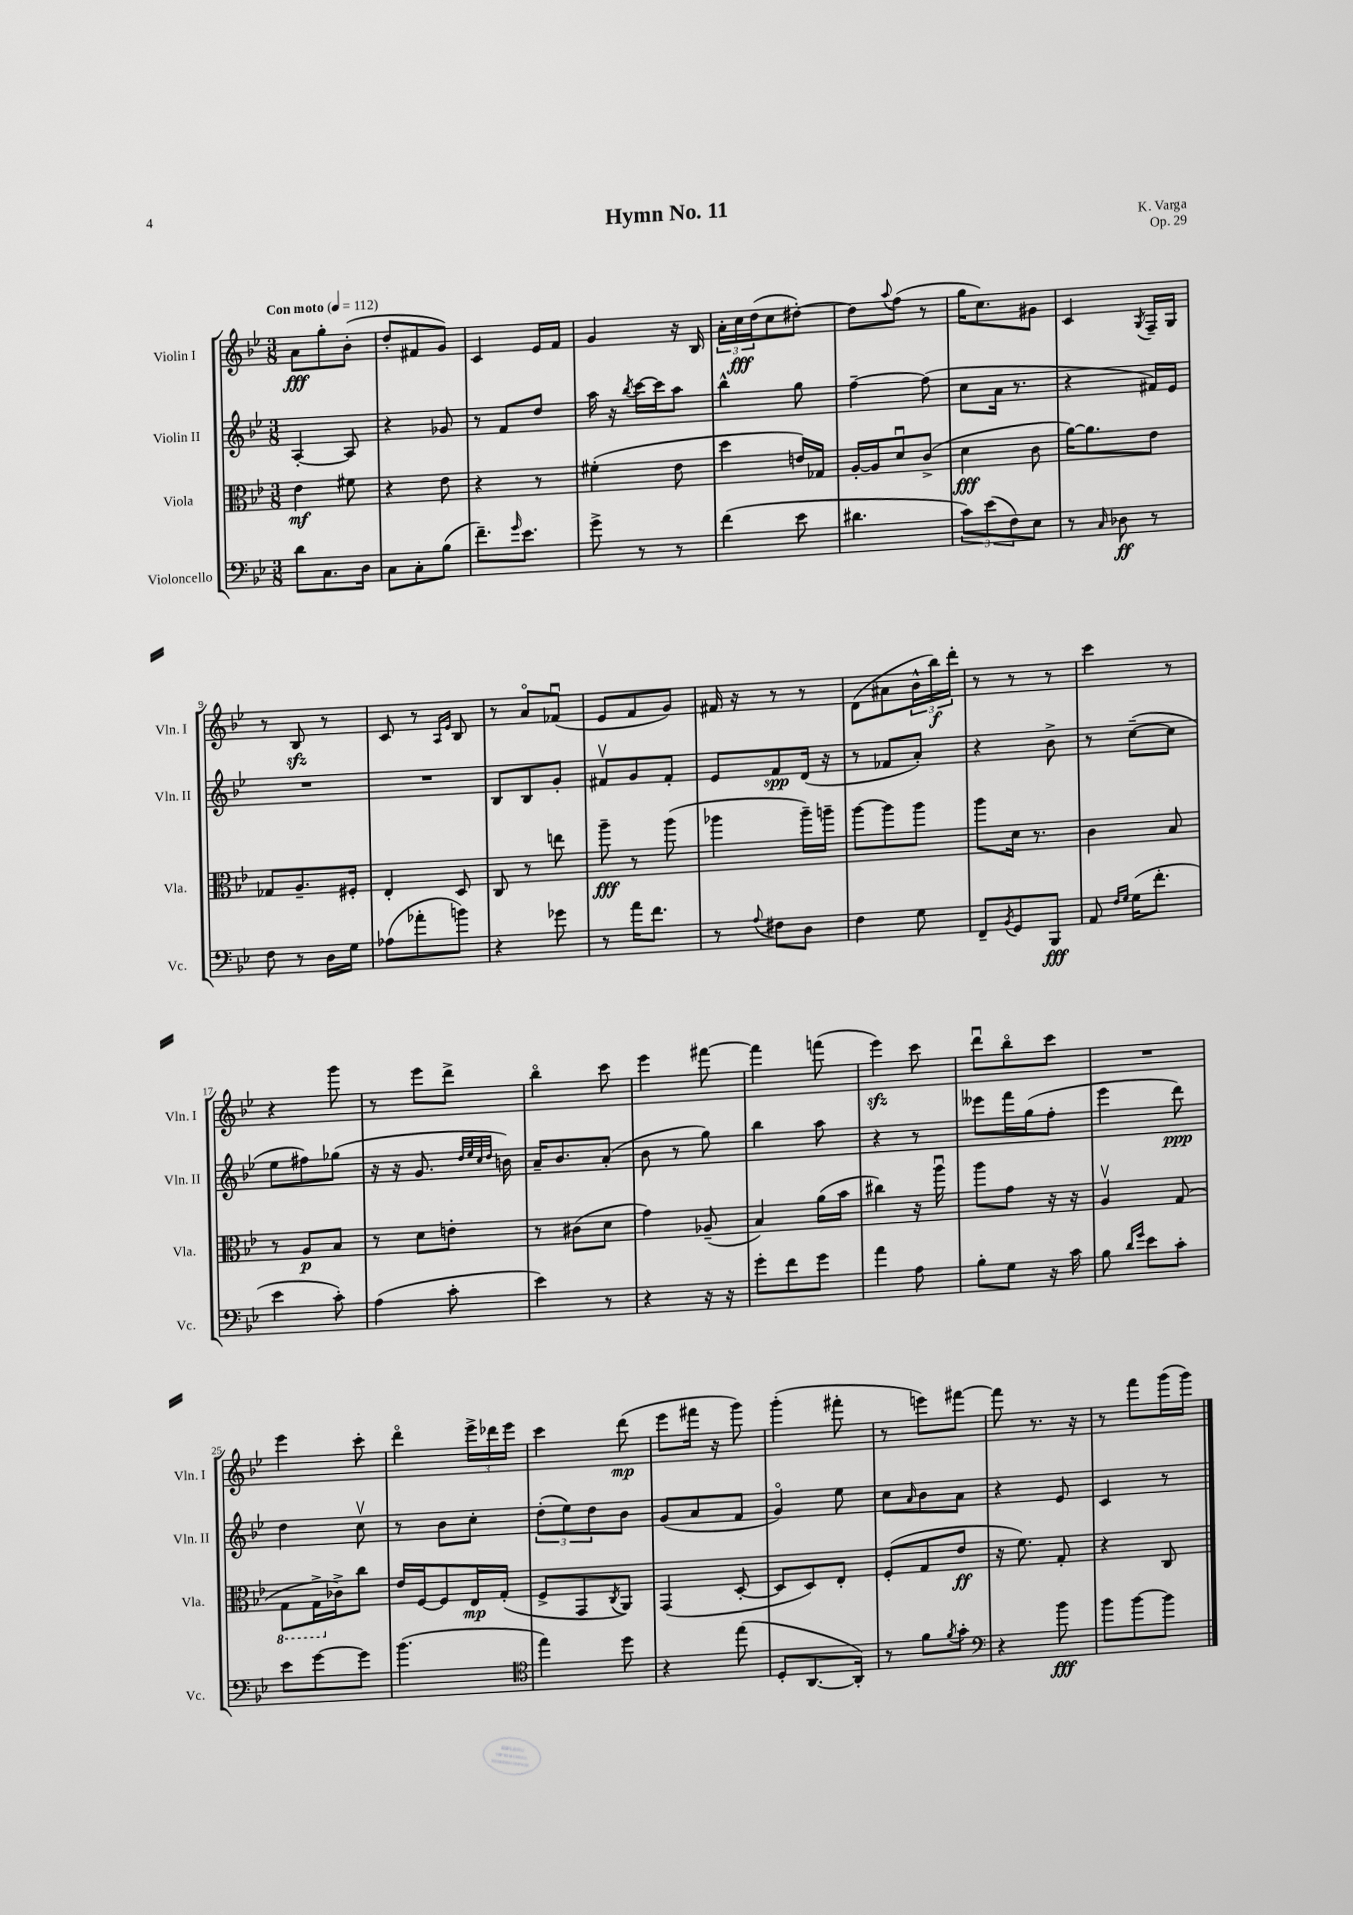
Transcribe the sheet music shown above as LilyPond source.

\header { title = "Hymn No. 11" composer = "K. Varga" opus = "Op. 29" }
<<
\new StaffGroup <<
\new Staff = "s0" \with { instrumentName = "Violin I" shortInstrumentName = "Vln. I" } {
    \clef treble \key bes \major \numericTimeSignature \time 3/8 \tempo "Con moto" 4 = 112
    a'8\fff g''8-. bes'8-.( |
    d''8-. fis'8 g'8) |
    c'4 ees'16 f'16 |
    g'4 r16 bes16 |
    \tuplet 3/2 { a'16-. c''16\fff d''16( } c''8 dis''8~-.) |
    dis''8 \appoggiatura { a''8 } f''8( r8 |
    g''16 c''8.) gis'8 |
    c'4 \acciaccatura { g8 } f16-- g16 |
    r8 bes8\sfz r8 |
    c'8 r8 \grace { a16 ees'16 } bes8 |
    r8 a'8\flageolet fes'8\downbow( |
    ees'8 f'8 g'8) |
    fis'16 r16 r8 r8 |
    d'8( ais'8 \tuplet 3/2 { bes'16-^ bes''16\f) d'''16-. } |
    r8 r8 r8 |
    c'''4 r8 |
    r4 g'''8 |
    r8 ees'''8 d'''8-> |
    bes''4\flageolet c'''8 |
    ees'''4 fis'''8~ |
    fis'''4 f'''8( |
    ees'''4\sfz) c'''8 |
    d'''8\downbow bes''8\flageolet c'''8 |
    R4. |
    ees'''4 c'''8-. |
    d'''4\flageolet \tuplet 3/2 { ees'''16-> des'''16 ees'''16 } |
    c'''4 d'''8\mp( |
    ees'''8 fis'''16 r16 g'''8) |
    g'''4-.( fis'''8-. |
    r8 e'''8) fis'''8~ |
    fis'''8 r8. r16 |
    r8 f'''8 g'''16( g'''16) \bar "|." |
}
\new Staff = "s1" \with { instrumentName = "Violin II" shortInstrumentName = "Vln. II" } {
    \clef treble \key bes \major \numericTimeSignature \time 3/8
    a4~-. a8 |
    r4 ges'8 |
    r8 f'8 d''8 |
    a''16 r16 \acciaccatura { bes''8 } c'''16~ c'''16 a''8 |
    bes''4-^ g''8 |
    f''4~-- f''8( |
    c''8 a'16 r8. |
    r4 fis'16) ees'16 |
    R4. |
    R4. |
    bes8 bes8 g'8-. |
    fis'8\upbow g'8 fis'8-. |
    ees'8 f'8\spp d'16( r16 |
    r8 fes'8 a'8-.) |
    r4 bes'8-> |
    r8 c''8~--( c''8 |
    ees''8 fis''8) ges''8( |
    r16 r16 g'8. \grace { d''32 ees''32 c''32 d''32 } b'16) |
    a'16-- bes'8. a'8-.( |
    bes'8 r8 g''8) |
    bes''4 a''8 |
    r4 r8 |
    eeses'''8 f'''16 g''16( f''8-. |
    ees'''4 d'''8\ppp) |
    d''4 c''8\upbow |
    r8 bes'8 c''8-. |
    \tuplet 3/2 { d''8-.( ees''8) d''8 } bes'8 |
    g'8( a'8 f'8 |
    g'4\flageolet) ees''8 |
    c''8 \grace { a'16 } bes'8 a'8 |
    r4 ees'8 |
    c'4 r8 \bar "|." |
}
\new Staff = "s2" \with { instrumentName = "Viola" shortInstrumentName = "Vla." } {
    \clef alto \key bes \major \numericTimeSignature \time 3/8
    ees'4\mf fis'8 |
    r4 ees'8 |
    r4 r8 |
    fis'4-.( ees'8 |
    d''4 e'16) ges16 |
    a16~-. a16 d'8\downbow c'8->( |
    d'4\fff c'8 |
    a'16~) a'8. ees'8 |
    ges8 a8.-- fis16-. |
    ees4-. d8 |
    c8 r8 e''8 |
    a''8--\fff r8 a''8( |
    aes''4 aes''16--) a''16-- |
    a''8~ a''8 a''8 |
    a''8 d'16 r8. |
    c'4 bes8 |
    r8 a8\p bes8 |
    r8 d'8 e'8-. |
    r8 cis'8( d'8 |
    g'4) aes8--( |
    bes4) a'16( bes'16 |
    cis''4) r16 a''16\downbow |
    a''8 g'8 r16 r16 |
    a4\upbow g8( |
    \ottava #-1 g,8 g,16-> \ottava #0 ces'16->) c''8 |
    ees'16 f16~ f8 ees16\mp g16-.( |
    f8-> g,8 \acciaccatura { c8 } a,8) |
    g,4( d8~-. |
    d8 d8) ees8-. |
    f8-.( g8 ees'8\ff |
    r16 f'8.) g8-. |
    r4 c8 \bar "|." |
}
\new Staff = "s3" \with { instrumentName = "Violoncello" shortInstrumentName = "Vc." } {
    \clef bass \key bes \major \numericTimeSignature \time 3/8
    d'8 c8. d16 |
    c8 c8-. bes8( |
    f'8.--) \grace { g'16 } ees'8. |
    g'8-> r8 r8 |
    f'4( ees'8 |
    dis'4. |
    \tuplet 3/2 { c'8) ees'8( f8) } ees8 |
    r8 \grace { c16 } des8\ff r8 |
    f8 r8 d16 g16 |
    aes8( aes'8-. b'8) |
    r4 ges'8 |
    r8 a'16 f'8. |
    r8 \appoggiatura { a8 } fis8 d8 |
    f4 g8 |
    f,8-- \acciaccatura { bes,8 } g,8 bes,,8\fff |
    a,8 \grace { f16 g16 } g16( f'8.-. |
    ees'4 c'8-.) |
    a4( c'8-. |
    ees'4) r8 |
    r4 r16 r16 |
    g'8-. f'8 g'8 |
    a'4 a8 |
    bes8-. g8 r16 c'16 |
    bes8 \grace { d'16 g'16 } ees'8 c'8-. |
    ees'8 g'8~ g'8 |
    bes'4.( |
    \clef tenor ees''4) d''8 |
    r4 ees''8( |
    d8-. a,8.~ a,16-.) |
    r8 f'8 \acciaccatura { f'8 } g'8-. |
    \clef bass r4 bes'8\fff |
    bes'8 bes'8~ bes'8 \bar "|." |
}
>>
>>
